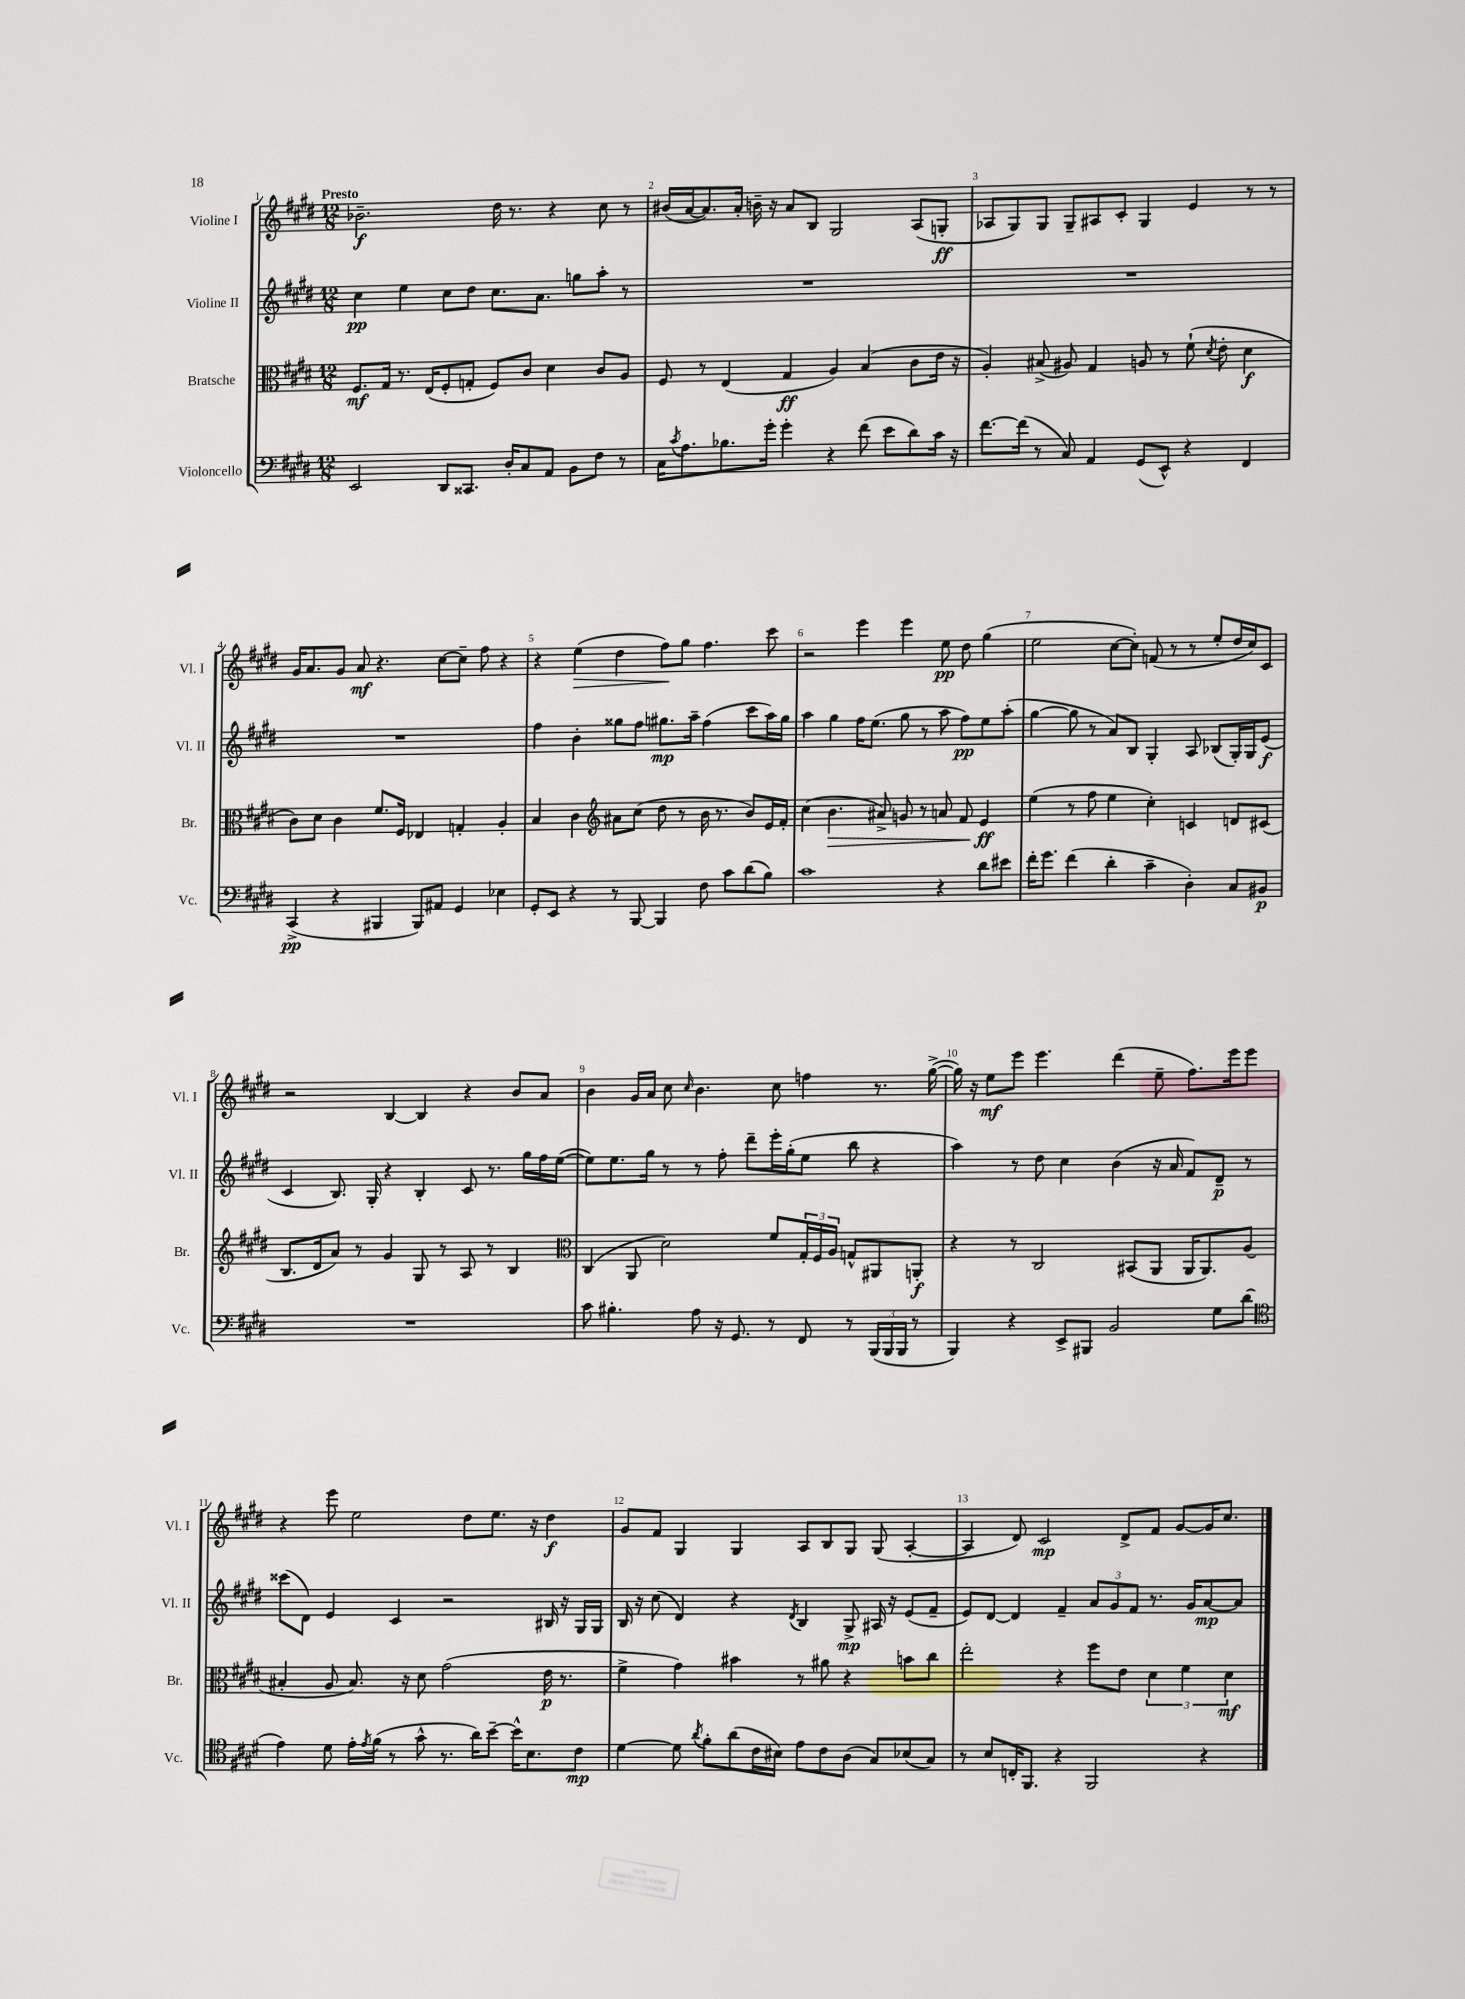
<<
\new StaffGroup <<
\new Staff = "s0" \with { instrumentName = "Violine I" shortInstrumentName = "Vl. I" } {
    \clef treble \key e \major \numericTimeSignature \time 12/8 \tempo "Presto"
    bes'2.--\f dis''16 r8. r4 cis''8 r8 |
    bis'16( a'16~ a'8.) a'16-. b'16-- r16 a'8 b8 gis2 a8( g8-.\ff |
    aes8 gis8) gis8 gis8-- ais8 cis'8-. gis4 e'4 r8 r8 |
    gis'16 a'8. gis'8 a'8\mf r4. cis''8~ cis''8-- fis''8 r4 |
    r4 e''4\>( dis''4 fis''8\!) gis''8 fis''4. cis'''8 |
    r2 e'''4 e'''4 e''8\pp dis''8 gis''4( |
    e''2 cis''8~ cis''8-.) f'8( r8 r8 e''8-. dis''16 cis''16) cis'8 |
    r2 b4~ b4 r4 b'8 a'8 |
    b'4 gis'16 a'16 cis''8 \grace { cis''16 } b'4. cis''8 f''4 r8. gis''16~->( |
    gis''16) r16 e''8\mf e'''8 e'''4. dis'''4( e''8-- fis''8.) e'''16 e'''8 |
    r4 e'''8 e''2 dis''8 e''8. r16 dis''4\f |
    gis'8 fis'8 gis4 gis4 a8 b8 gis8 gis8( a4~-. |
    a4 dis'8) cis'2\mp dis'8-> fis'8 gis'8~ gis'16 cis''8. \bar "|." |
}
\new Staff = "s1" \with { instrumentName = "Violine II" shortInstrumentName = "Vl. II" } {
    \clef treble \key e \major \numericTimeSignature \time 12/8
    cis''4\pp e''4 cis''8 dis''8 cis''8. a'8. g''8 a''8-. r8 |
    R1. |
    R1. |
    R1. |
    fis''4 b'4-. gisis''8 fis''8 gis''8.\mp a''16-- fis''4( cis'''8 a''16) gis''16 |
    a''4 gis''4 fis''16 e''8.( gis''8 r8 a''8 fis''8\pp) e''8 a''8-.( |
    gis''4~ gis''8 r8 a'8) b8 gis4-. a8 bes8( gis16-.) gis16 e'8\f( |
    cis'4 b8.) gis16-. r4 b4-. cis'8 r8. gis''16 fis''16 e''16~( |
    e''8) e''8. gis''16 r8 r8 fis''8-. dis'''8-- e'''16-. gis''16-.( e''8 b''8 r4 |
    a''4) r8 dis''8 cis''4 b'4( r16 a'16 fis'8) dis'8--\p r8 |
    cisis'''8( dis'8) e'4 cis'4 r2 bis16 r16 gis16 gis16 |
    b16 r16 cis''8( dis'4) r4 \acciaccatura { dis'8 } b4 gis8->\mp ais16 r16 e'8( fis'8-- |
    e'8) dis'8~ dis'4 fis'4-- \tuplet 3/2 { a'8 gis'8 fis'8 } r8. gis'16 a'8~\mp a'8 \bar "|." |
}
\new Staff = "s2" \with { instrumentName = "Bratsche" shortInstrumentName = "Br." } {
    \clef alto \key e \major \numericTimeSignature \time 12/8
    fis8.\mf gis16 r8. e16( fis8-. g8-. fis8) cis'8 dis'4 cis'8 a8 |
    fis8 r8 e4( gis4\ff a4) b4( cis'8 e'16 r16 |
    a4-.) bis8->( ais8) gis4 a8 r8 fis'8-!( \acciaccatura { dis'8 } e'8-. dis'4\f |
    cis'8) dis'8 cis'4 fis'8. fis16 ees4 g4-. a4-. |
    b4 cis'4 \clef treble ais'8 cis''8( dis''8 r8 b'16 r8. b'8) e'16 fis'16-. |
    cis''4( b'4.\> ais'8->) g'8 r8 a'8 fis'8 e'4\ff\! |
    e''4( r8 fis''8 e''4 cis''4-.) c'4 d'8 cis'8( |
    b8. dis'16 a'8) r8 gis'4 gis8 r8 a8 r8 b4 |
    \clef alto cis4( a,8 dis'2) fis'8 \tuplet 3/2 { gis16-. fis16 a16 } g8-^ ais,8 a,8-.\f |
    r4 r8 cis2 bis,8( a,8 a,16 a,8.) a8( |
    bis4-. a8 bis8.) r16 dis'8 gis'2( e'16\p r8. |
    fis'4-> gis'4) bis'4 r8 ais'8 r4 b'8 cis''8 |
    e''2-. r4 fis''8 e'8 \tuplet 3/2 { dis'4 fis'4 dis'4\mf } \bar "|." |
}
\new Staff = "s3" \with { instrumentName = "Violoncello" shortInstrumentName = "Vc." } {
    \clef bass \key e \major \numericTimeSignature \time 12/8
    e,2 dis,8 cisis,8. dis16-. cis8 a,8 b,8 fis8 r8 |
    cis16 \acciaccatura { cis'8 } a8. bes8. gis'16-. gis'4-. r4 fis'8( e'8 dis'8) cis'16 r16 |
    fis'8.~ fis'16( r8 cis8) a,4 gis,8( e,8-^) r4 fis,4 |
    cis,4->\pp( r4 bis,,4 bis,,8) ais,8 gis,4 ees4 |
    gis,8-. e,8 r4 r8 b,,8~ b,,4 fis8 cis'8 dis'8( b8) |
    cis'1 r4 dis'8 eis'8 |
    fis'16-. gis'8. fis'4( dis'4-. cis'4-- dis4-.) cis8 bis,8\p |
    R1. |
    cis'8 bis4.-. a8 r16 gis,8. r8 fis,8 r8 \tuplet 3/2 { b,,16( b,,16 b,,16 } r8 |
    b,,4) r4 e,8-> bis,,8 b,2 gis8 dis'8( |
    \clef tenor e'4) dis'8 e'16-. \acciaccatura { e'8 } fis'16( r8 gis'8-^ r8. a'16) b'8~-- b'16-^ b8. cis'8\mp |
    dis'4~ dis'8 \acciaccatura { a'8 } fis'8-. a'8( cis'16 bis16) e'8 cis'8 a8( gis8) bes8( gis8) |
    r8 b8 c16-. fis,8. r4 fis,2 r4 \bar "|." |
}
>>
>>
\layout { \context { \Score \override BarNumber.break-visibility = ##(#f #t #t) barNumberVisibility = #all-bar-numbers-visible } }
